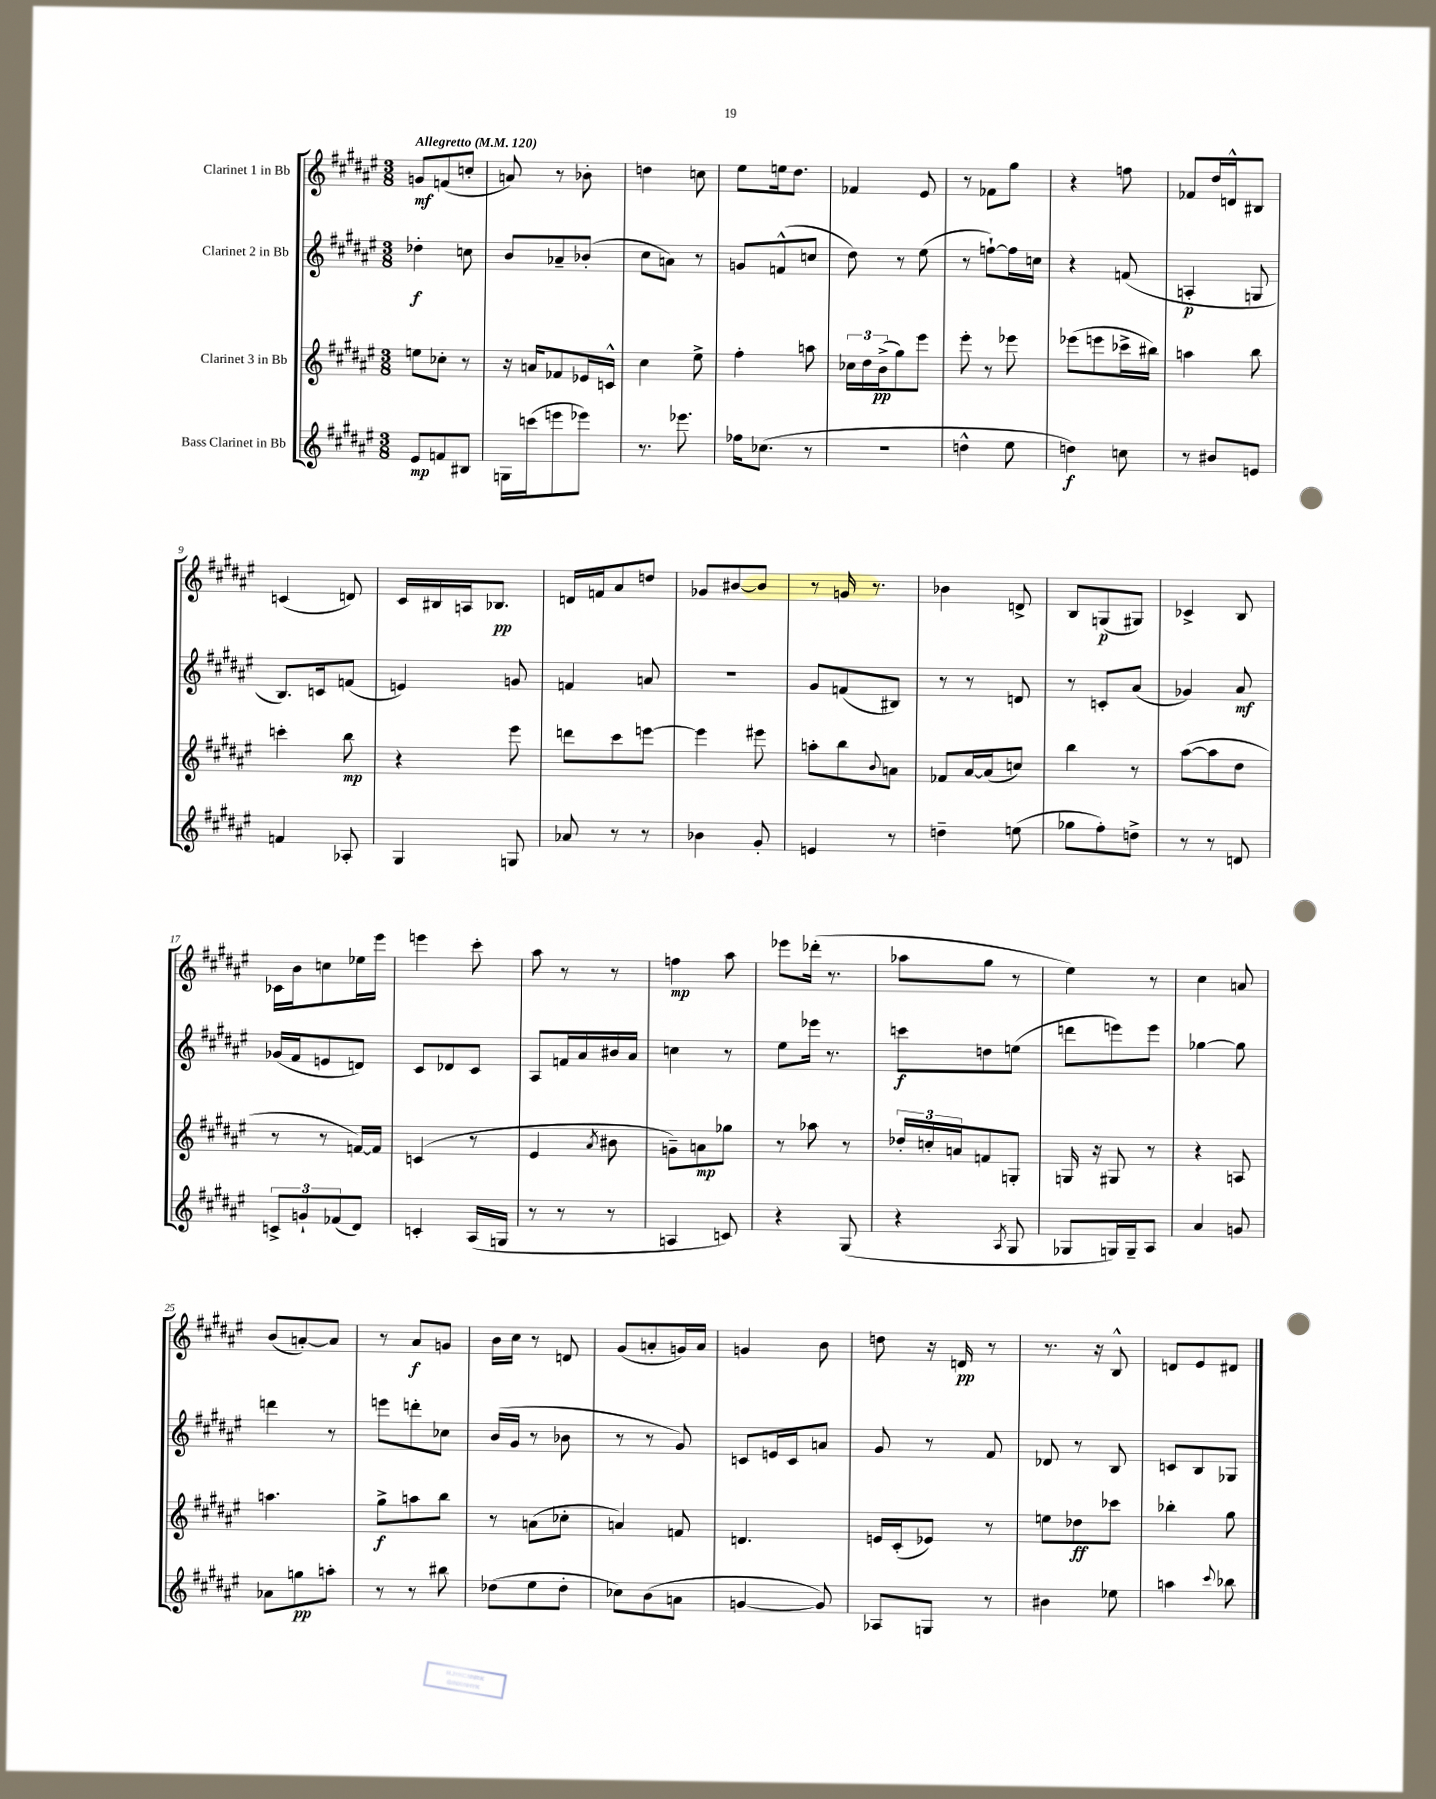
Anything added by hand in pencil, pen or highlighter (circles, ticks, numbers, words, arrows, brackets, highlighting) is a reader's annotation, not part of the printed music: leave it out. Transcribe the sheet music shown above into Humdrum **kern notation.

**kern	**dynam	**kern	**dynam	**kern	**dynam	**kern	**dynam
*part4	*part4	*part3	*part3	*part2	*part2	*part1	*part1
*staff4	*staff4	*staff3	*staff3	*staff2	*staff2	*staff1	*staff1
*I"Bass Clarinet in Bb	*	*I"Clarinet 3 in Bb	*	*I"Clarinet 2 in Bb	*	*I"Clarinet 1 in Bb	*
*clefG2	*	*clefG2	*	*clefG2	*	*clefG2	*
*k[f#c#g#d#a#e#]	*	*k[f#c#g#d#a#e#]	*	*k[f#c#g#d#a#e#]	*	*k[f#c#g#d#a#e#]	*
*M3/8	*	*M3/8	*	*M3/8	*	*M3/8	*
*MM120	*	*MM120	*	*MM120	*	*MM120	*
=1	=1	=1	=1	=1	=1	=1	=1
!	!	!	!	!	!	!LO:TX:a:B:t=Allegretto	!
8e#/L	mp	8een\L	.	4dd-X'\	f	8gn/L	mf
8fn/	.	8cc-X'\J	.	.	.	(8fn/	.
8B#X/J	.	8r	.	8ccn\	.	8ccn'/J	.
=2	=2	=2	=2	=2	=2	=2	=2
16Gn\LL	.	16r	.	8b/L	.	8an/)	.
(16cccn\J	.	16an/KL	.	.	.	.	.
8eeen\	.	8f-X/	.	8a-X~/	.	8r	.
8eee-X\J)	.	16e-X/L	.	(8b-X'/J	.	8b-X'\	.
.	.	16cn^^/JJ	.	.	.	.	.
=3	=3	=3	=3	=3	=3	=3	=3
8.r	.	4cc#\	.	8cc#\L	.	4ddn\	.
.	.	.	.	8an\J)	.	.	.
8.eee-X\	.	.	.	.	.	.	.
.	.	8ee#^\	.	8r	.	8ccn\	.
=4	=4	=4	=4	=4	=4	=4	=4
16ff-X\KL	.	4ff#'\	.	8gn/L	.	8ee#\L	.
(8.cc-X\J	.	.	.	.	.	.	.
.	.	.	.	(8fn^^/	.	16een\k	.
.	.	.	.	.	.	8.dd#\J	.
8r	.	8aan\	.	8ccn/J	.	.	.
=5	=5	=5	=5	=5	=5	=5	=5
4.r	.	24cc-X\LL	.	8dd#\)	.	4f-X/	.
.	.	24dd#\	.	.	.	.	.
.	.	(24b^\J	pp	.	.	.	.
.	.	8gg#\)	.	8r	.	.	.
.	.	8eee#\J	.	(8ee#\	.	8e#/	.
=6	=6	=6	=6	=6	=6	=6	=6
4ddn^^\	.	8eee#'\	.	8r	.	8r	.
.	.	8r	.	[8ffn`\L)	.	8f-X\L	.
8ee#\	.	8eee-X\	.	16ff\L]	.	8gg#\J	.
.	.	.	.	16ccn\JJ	.	.	.
=7	=7	=7	=7	=7	=7	=7	=7
4ddn\)	f	(8eee-X\L	.	4r	.	4r	.
.	.	8eeen\	.	.	.	.	.
8ccn\	.	16ccc-X^\L	.	(8fn/	.	8ffn\	.
.	.	16bb#X\JJ)	.	.	.	.	.
=8	=8	=8	=8	=8	=8	=8	=8
8r	.	4aan\	.	4An'/	p	8f-X/L	.
8b#X/L	.	.	.	.	.	16dd#/L	.
.	.	.	.	.	.	16dn^^/J	.
8en/J	.	8bb\	.	8Gn/	.	8B#X/J	.
!!LO:LB:g=z
=9	=9	=9	=9	=9	=9	=9	=9
4fn/	.	4cccn'\	.	8.B/L)	.	(4cn/	.
.	.	.	.	16cn/k	.	.	.
8A-X'/	.	8bb\	mp	(8fn/J	.	8dn/)	.
=10	=10	=10	=10	=10	=10	=10	=10
4G#/	.	4r	.	4en/)	.	16c#/LL	.
.	.	.	.	.	.	16B#X/	.
.	.	.	.	.	.	16An/J	.
.	.	.	.	.	.	8.B-X/J	pp
8Gn/	.	8eee#\	.	8gn/	.	.	.
=11	=11	=11	=11	=11	=11	=11	=11
8a-X/	.	8dddn\L	.	4fn/	.	16dn/LL	.
.	.	.	.	.	.	16fn/J	.
8r	.	8ccc#\	.	.	.	8a#/	.
8r	.	[8eeen\J	.	8an/	.	8ddn/J	.
=12	=12	=12	=12	=12	=12	=12	=12
4b-X\	.	4eee\]	.	4.r	.	8g-X/L	.
.	.	.	.	.	.	[8b#X/	.
8g#'/	.	8eee#X\	.	.	.	8b#/J]	.
=13	=13	=13	=13	=13	=13	=13	=13
4en/	.	8aan'\L	.	8g#/L	.	8r	.
.	.	8bb\	.	(8fn/	.	16gn/	.
.	.	.	.	.	.	8.r	.
.	.	8qqb/	.	.	.	.	.
8r	.	8an\J	.	8B#X/J)	.	.	.
=14	=14	=14	=14	=14	=14	=14	=14
4ddn~\	.	8f-X/L	.	8r	.	4b-X\	.
.	.	[16a#/L	.	8r	.	.	.
.	.	(16a#/J]	.	.	.	.	.
(8een\	.	8ccn/J)	.	8dn/	.	8dn^/	.
=15	=15	=15	=15	=15	=15	=15	=15
8gg-X\L	.	4bb\	.	8r	.	8B/L	.
8ff#'\)	.	.	.	8cn'/L	.	(8Gn/	p
8ddn^\J	.	8r	.	(8a#/J	.	8G#X/J)	.
=16	=16	=16	=16	=16	=16	=16	=16
8r	.	([8aa#\L	.	4g-X/)	.	4c-X^/	.
8r	.	8aa#\]	.	.	.	.	.
8dn/	.	8dd#\J	.	8a#/	mf	8B/	.
!!LO:LB:g=z
=17	=17	=17	=17	=17	=17	=17	=17
12cn^/L	.	8r	.	(16g-X/LL	.	16c-X\LL	.
.	.	.	.	16f#/J	.	16b\J	.
12gn`/	.	.	.	.	.	.	.
.	.	8r	.	8en/	.	8ccn\	.
(12f-X/	.	.	.	.	.	.	.
8d#/J)	.	[16fn/LL)	.	8dn/J)	.	16ee-X\L	.
.	.	16f/JJ]	.	.	.	16eee#\JJ	.
=18	=18	=18	=18	=18	=18	=18	=18
4cn'/	.	(4cn/	.	8c#/L	.	4eeen\	.
.	.	.	.	8d-X/	.	.	.
(16A#/LL	.	8r	.	8c#/J	.	8ccc#'\	.
16Gn/JJ	.	.	.	.	.	.	.
=19	=19	=19	=19	=19	=19	=19	=19
8r	.	4e#/	.	8A#/L	.	8aa#\	.
8r	.	.	.	16fn/L	.	8r	.
.	.	.	.	16a#/	.	.	.
.	.	8qa#/	.	.	.	.	.
8r	.	8b#X\	.	16b#X/	.	8r	.
.	.	.	.	16a#/JJ	.	.	.
=20	=20	=20	=20	=20	=20	=20	=20
4An/	.	8gn~\L)	.	4ccn\	.	4ffn\	mp
.	.	8an\	mp	.	.	.	.
8cn/)	.	8gg-X\J	.	8r	.	8aa#\	.
=21	=21	=21	=21	=21	=21	=21	=21
4r	.	8r	.	8ee#\L	.	8eee-X\L	.
.	.	8aa-X\	.	16eee-X\Jk	.	(16ddd-X'\Jk	.
.	.	.	.	8.r	.	8.r	.
(8G#/	.	8r	.	.	.	.	.
=22	=22	=22	=22	=22	=22	=22	=22
4r	.	24dd-X'/LL	.	8cccn\L	f	8aa-X\L	.
.	.	24ccn'/	.	.	.	.	.
.	.	24an/J	.	.	.	.	.
.	.	8fn/	.	8ddn\	.	8gg#\J	.
8qA#/	.	.	.	.	.	.	.
8G#/	.	8Gn'/J	.	(8een\J	.	8r	.
=23	=23	=23	=23	=23	=23	=23	=23
8G-X/L	.	16Gn/	.	8dddn\L	.	4ee#\)	.
.	.	16r	.	.	.	.	.
16Gn/L)	.	8G#X/	.	8eeen\)	.	.	.
16G~/J	.	.	.	.	.	.	.
8A#/J	.	8r	.	8eee\J	.	8r	.
=24	=24	=24	=24	=24	=24	=24	=24
4a#/	.	4r	.	[4gg-X\	.	4cc#\	.
8gn/	.	8An/	.	8gg-\]	.	8an/	.
!!LO:LB:g=z
=25	=25	=25	=25	=25	=25	=25	=25
8a-X\L	.	4.aan\	.	4dddn\	.	(8b/L	.
8ggn\	pp	.	.	.	.	[8an'/)	.
8aan'\J	.	.	.	8r	.	8a/J]	.
=26	=26	=26	=26	=26	=26	=26	=26
8r	.	8gg#^\L	f	8eeen\L	.	8r	.
8r	.	8aan\	.	8dddn'\	.	8a#/L	f
8bb#X\	.	8bb\J	.	8cc-X\J	.	8gn/J	.
=27	=27	=27	=27	=27	=27	=27	=27
(8dd-X\L	.	8r	.	(16b/LL	.	16b\LL	.
.	.	.	.	16g#/JJ	.	16cc#\JJ	.
8ee#\	.	(8an\L	.	8r	.	8r	.
8dd-'\J	.	8cc-X'\J	.	8b-X\	.	8dn/	.
=28	=28	=28	=28	=28	=28	=28	=28
8cc-X\L)	.	4an/)	.	8r	.	(8g#/L	.
(8b\	.	.	.	8r	.	8an'/	.
8an\J	.	8fn/	.	8g#/)	.	16gn/L)	.
.	.	.	.	.	.	16a/JJ	.
=29	=29	=29	=29	=29	=29	=29	=29
[4gn/	.	4.dn/	.	8cn/L	.	4gn/	.
.	.	.	.	16en/L	.	.	.
.	.	.	.	16c/J	.	.	.
8g/])	.	.	.	8an/J	.	8b\	.
=30	=30	=30	=30	=30	=30	=30	=30
8A-X/L	.	16en/LL	.	8g#/	.	8ddn\	.
.	.	(16c#'/J	.	.	.	.	.
8Gn/J	.	8e-X/J)	.	8r	.	16r	.
.	.	.	.	.	.	16dn/	pp
8r	.	8r	.	8f#/	.	8r	.
=31	=31	=31	=31	=31	=31	=31	=31
4b#X\	.	8een\L	.	8d-X/	.	8.r	.
.	.	8dd-X\	ff	8r	.	.	.
.	.	.	.	.	.	16r	.
8ee-X\	.	8ccc-X\J	.	8B/	.	8B^^/	.
=32	=32	=32	=32	=32	=32	=32	=32
4aan\	.	4bb-X'\	.	8cn/L	.	8dn/L	.
.	.	.	.	8B/	.	8e#/	.
8qqccc#/	.	.	.	.	.	.	.
8bb-X\	.	8gg#\	.	8G-X/J	.	8d#X/J	.
==	==	==	==	==	==	==	==
*-	*-	*-	*-	*-	*-	*-	*-
